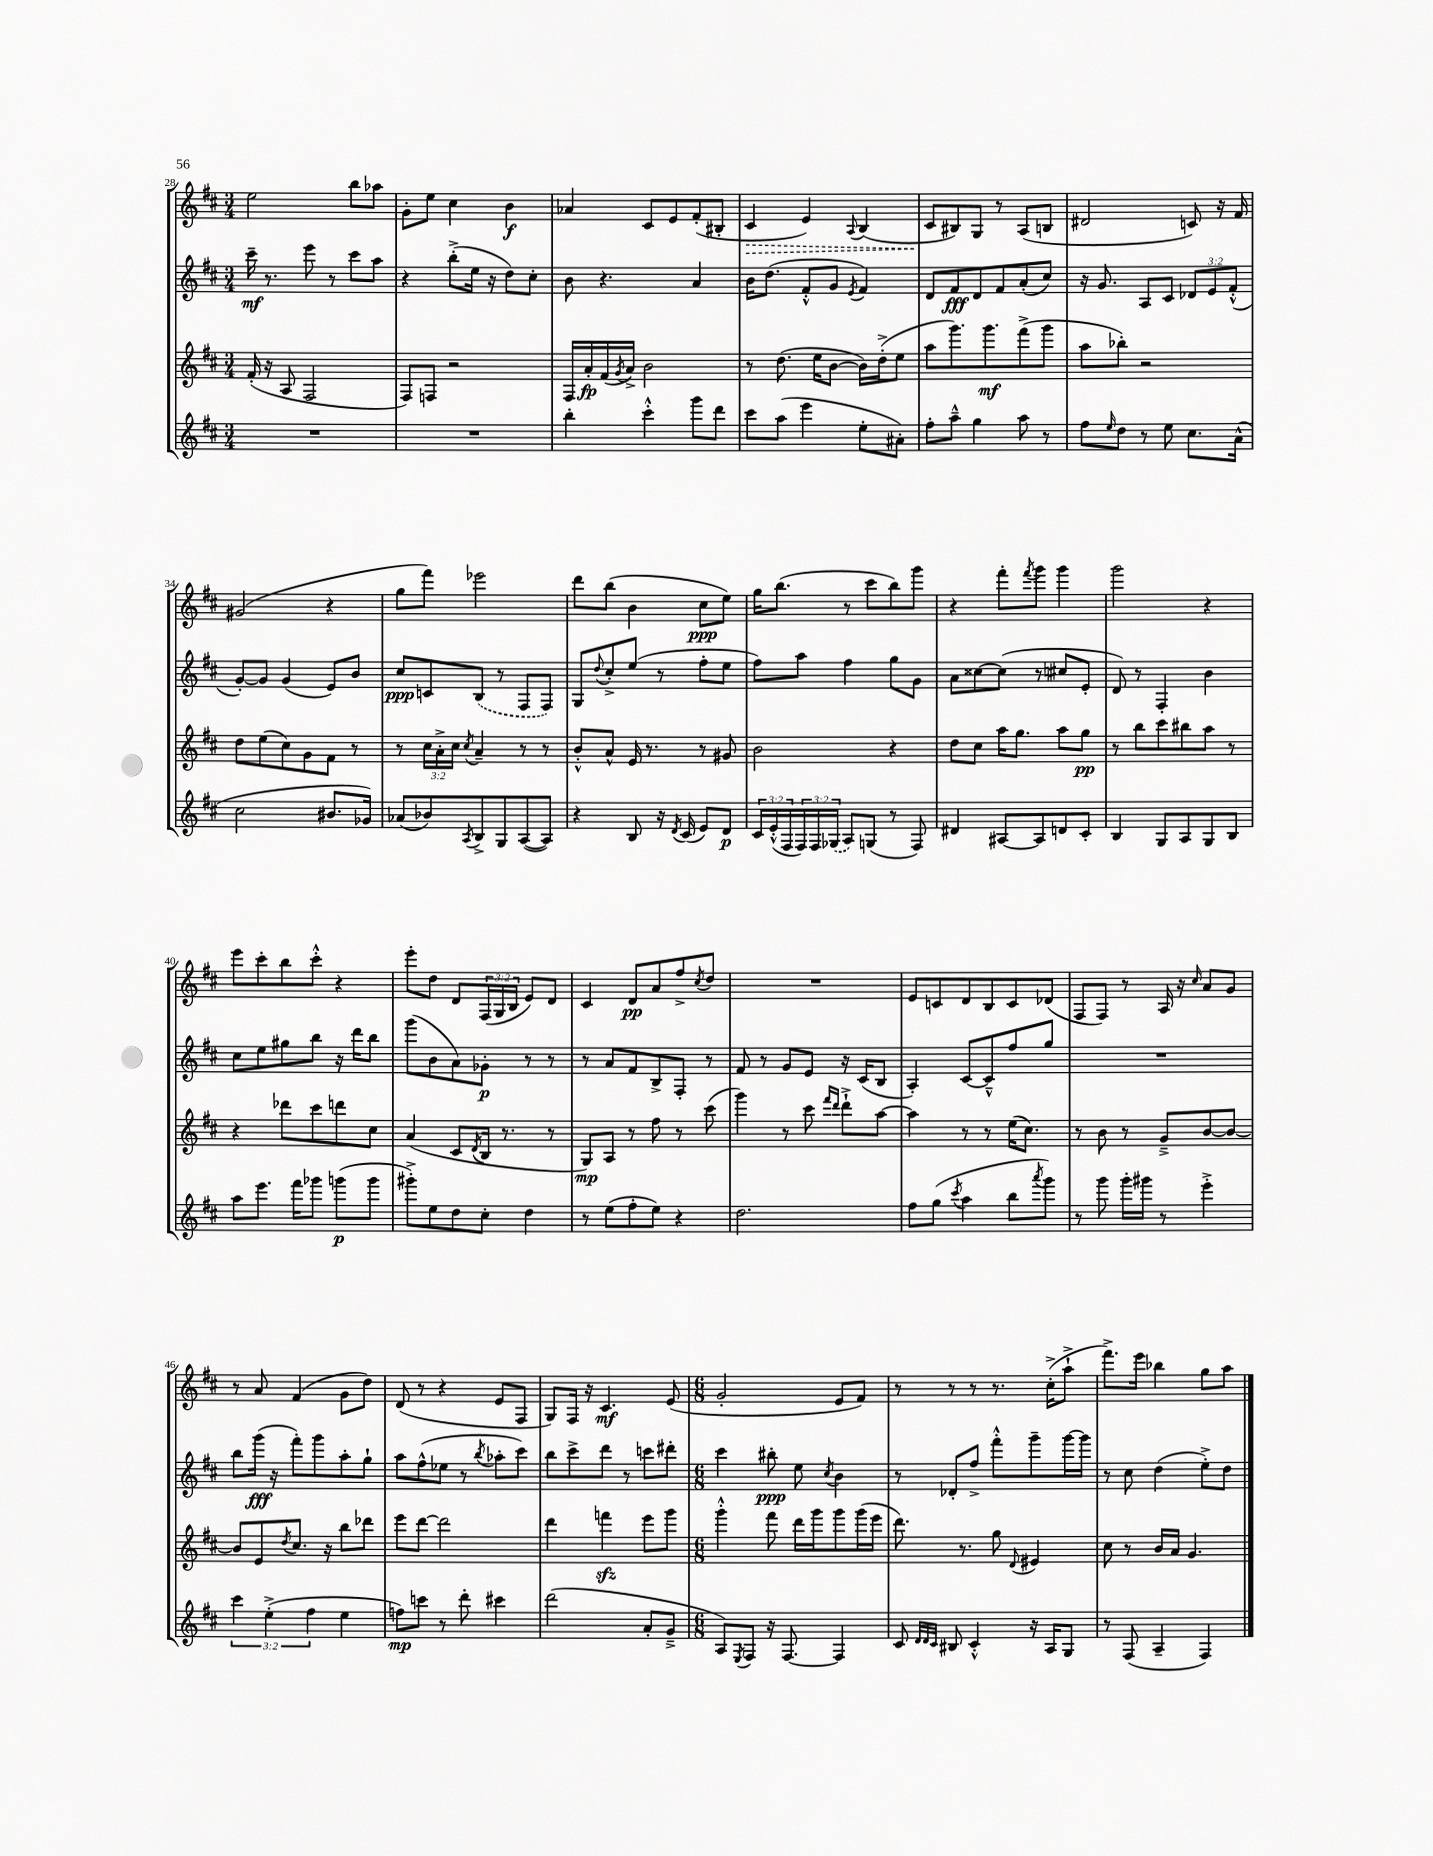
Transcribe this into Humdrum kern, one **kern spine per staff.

**kern	**kern	**kern	**kern
*staff4	*staff3	*staff2	*staff1
*clefG2	*clefG2	*clefG2	*clefG2
*k[f#c#]	*k[f#c#]	*k[f#c#]	*k[f#c#]
*M3/4	*M3/4	*M3/4	*M3/4
2.r	(16f#'/	16ccc#~\	2ee\
.	16r	8.r	.
.	8A/	.	.
.	2F#/	8eee\	.
.	.	8r	.
.	.	8ccc#\L	8bb\L
.	.	8aa\J	8aa-\J
=	=	=	=
2.r	8F#/L)	4r	8g'\L
.	8F/J	.	8ee\J
.	2r	(8bb'^\L	4cc#\
.	.	16ee\Jk	.
.	.	16r	.
.	.	8dd\L)	4b\
.	.	8cc#'\J	.
=	=	=	=
4bb'\	16F#/LL	8b\	4a-/
.	16a'/	.	.
.	(16f#/	4.r	.
.	8qg/	.	.
.	16a^/JJ)	.	.
4ccc#'^^\	2b\	.	8c#/L
.	.	.	8e/
8ggg\L	.	4a/	(8f#'/
8ddd\J	.	.	8B#'/J
=	=	=	=
8ccc#\L	8r	16b\LK	4c#/
.	.	(8.dd\J	.
(8aa\J	(8.dd\	.	.
4eee\	.	8f#'^^/L	4e/)
.	16ee\LK	.	.
.	[8b\J	8g/J	.
.	.	8qe/	8qqA/
8ee'\L	16b\]LL)	4f#/)	(4B/
.	(16dd'^\J	.	.
8a#'\J)	8ee\J	.	.
=	=	=	=
8ff#'\L	8aa\L	8d/L	8c#/L
8aa~^^\J	8.ggg\)	8f#/	8B#/)
4gg\	.	8d/	8G/J
.	8.ggg\	.	.
.	.	8f#/	8r
8aa\	(8fff#^\	(8a'/	(8A/L
8r	8ggg\J	8cc#/J)	8B/J
=	=	=	=
8ff#\L	8aa\L	16r	2d#/
.	.	8.g/	.
16qqee/	.	.	.
8dd\J	8bb-'\J)	.	.
8r	2r	8A/L	.
8ee\	.	8c#/J	.
8.cc#\L	.	12d-/L	8c/)
.	.	12e/	.
.	.	.	16r
.	.	(12f#'^^/J	.
(16a^^\Jk	.	.	16f#/
=	=	=	=
2cc#\	8dd\L	[8g'/L)	(2g#/
.	(8ee\	8g/]J	.
.	8cc#\)	(4g/	.
.	8g\	.	.
8.b#/L	8f#\J	8e/L)	4r
.	8r	8b/J	.
16g-/Jk)	.	.	.
=	=	=	=
(8a-/L	8r	8cc#/L	8gg\L
8b-/)	24cc#\LL	8c/	8fff#\J)
.	24a'^\	.	.
.	24cc#\JJ	.	.
8qA/	8qcc#/	.	.
8B^/	4a~/	(8B/J	2eee-\
8G/	.	8r	.
([8A/	8r	8F#/L	.
8A/]J)	8r	8F#/J)	.
=	=	=	=
4r	8b'^^/L	8G/L	8ddd\L
.	.	8qqdd/	.
.	8a^^/J	8cc#'^/	(8bb\J
8B/	16e/	(8ee/J	4b\
.	8.r	.	.
16r	.	8r	.
8qd/	.	.	.
(16c#/	.	.	.
8e/L)	8r	8ff#'\L	8cc#\L
8d/J	8g#/	8ee\J	8ee\J)
=	=	=	=
24c#/LL	2b\	8ff#\L)	16gg\LK
(24e'^^/	.	.	.
.	.	.	(8.bb\J
24F#/	.	.	.
24F#/)	.	8aa\J	.
24F#/	.	.	.
(24G-/JJ	.	.	.
8A/L)	.	4ff#\	8r
(8G/J	.	.	8ccc#\L
8r	4r	8gg\L	8bb\)
8F#/)	.	8g\J	8ggg\J
=	=	=	=
4d#/	8dd\L	8a\L	4r
.	8cc#\J	[8cc##\	.
[8A#/L	16aa\LK	(8cc##\]J	8fff#'\L
.	8.gg\J	.	.
.	.	.	8qfff#/
8A#/]	.	8r	8ggg\J
8d/	8aa\L	8cc#/L	4ggg\
8c#'/J	8gg\J	8e'/J	.
=	=	=	=
4B/	8r	8d/)	2ggg\
.	8bb\L	8r	.
8G/L	8ccc#\	4F#'/	.
8A/	8bb#\	.	.
8G/	8aa\J	4b\	4r
8B/J	8r	.	.
=	=	=	=
8aa\L	4r	8cc#\L	8eee\L
8.eee\J	.	8ee\	8ccc#'\
.	8ddd-\L	8gg#\	8bb\
16fff#\LK	.	.	.
8ggg-\J	8ccc#\	8bb\J	8ccc#'^^\J
(8ggg\L	8ddd\	16r	4r
.	.	16ddd\LK	.
8ggg\J	8cc#\J	8bb\J	.
=	=	=	=
8ggg#'^\L)	(4a/	(8ggg\L	8eee'\L
8ee\	.	8b\	8dd\J
8dd\	8c#/L	8a\)	8d/L
.	8qd/	.	.
8cc#'\J	16B/Jk	8g-'\J	(24F#/L
.	.	.	24G/
.	8.r	.	.
.	.	.	24B/JJ
4dd\	.	8r	8e/L)
.	8r	8r	8d/J
=	=	=	=
8r	8G/L)	8r	4c#/
(8ee\L	8A/J	8a/L	.
8ff#'\	8r	8f#/	8d/L
8ee\J)	8ff#\	8B^/	8a/
4r	8r	8F#'/J	8ff#^/
.	.	.	8qcc#/
.	(8ccc#\	8r	8dd/J
=	=	=	=
2.dd\	4ggg\)	8f#/	2.r
.	.	8r	.
.	8r	8g/L	.
.	8ccc#\	8e/J	.
.	16qqfff#/LL	.	.
.	16qqddd/JJ	.	.
.	8ddd`^\L	16r	.
.	.	(16c#/LK	.
.	[8aa\J	8B/J	.
=	=	=	=
8ff#\L	4aa\]	4A'/)	8e/L
(8gg\J	.	.	8c/
8qccc#/	.	.	.
4aa\	8r	[8c#/L	8d/
.	8r	8c#~^^/]	8B/
8bb\L	(16ee\LK	8ff#/	8c/
.	8.cc#\J)	.	.
8qaaa/	.	.	.
8ggg\J)	.	8gg/J	(8d-/J
=	=	=	=
8r	8r	2.r	8F#/L
8ggg\	8b\	.	8F#/J)
16ggg'\LL	8r	.	8r
16ggg#\JJ	.	.	.
8r	8g~^/L	.	16A/
.	.	.	16r
.	.	.	16qqcc#/
4eee'^\	[8b/	.	8a/L
.	8b/_J	.	8g/J
=	=	=	=
6ccc#\	8b/]L	8bb\L	8r
.	8e/	(16ggg\Jk	8a/
(6ee'^\	.	.	.
.	.	16r	.
.	8qdd/	.	.
.	8.cc#/J	8fff#'\L)	(4f#/
6ff#\	.	.	.
.	.	8ggg\	.
.	16r	.	.
4ee\	8bb\L	8aa'\	8g\L
.	8ddd-\J	8gg`\J	8dd\J)
=	=	=	=
8ff\L)	8eee\L	8aa\L	(8d/
8ccc\J	[8ddd\J	(8ff#^^\	8r
8r	2ddd\]	8ee-\J	4r
8ddd'\	.	8r	.
.	.	8qbb/	.
4ccc#\	.	8aa-'\L	8e/L
.	.	8ccc#\J)	8F#/J
=	=	=	=
(2ddd\	4ddd\	8bb\L	8G/L)
.	.	8ccc#^\	16F#/Jk
.	.	.	16r
.	4fff\	8ddd\J	4.c#/
.	.	8r	.
8a'/L	8eee\L	8ccc\L	.
8g~^/J	8ggg\J	8ddd#'\J	(8e/
=	=	=	=
*M6/8	*M6/8	*M6/8	*M6/8
8A/L)	4ggg'^^\	4ccc#\	2g'/
8qE/	.	.	.
8F#/J	.	.	.
16r	8fff#\	8bb#'\	.
[8.F#/	.	.	.
.	16ddd\LL	8ee\	.
.	16ggg\J	.	.
.	.	8qcc#/	.
4F#/]	8ggg\	4b\	8e/L
.	(16ggg\L	.	8f#/J)
.	16eee\JJ	.	.
=	=	=	=
8c#/	8.ddd\)	8r	8r
32qqd/LLL	.	.	.
32qqd/	.	.	.
32qqc#/JJJ	.	.	.
8B#/	.	8d-'/L	8r
.	8.r	.	.
4c#'^^/	.	8ff#^/J	8r
.	8gg\	8fff#'^^\L	8.r
.	8qqd/	.	.
16r	4e#/	8ggg~\	.
16A/LK	.	.	(16cc#'^\LK
8G/J	.	[16ggg\L	8aa`^\J
.	.	16ggg\]JJ	.
=	=	=	=
8r	8cc#\	8r	8.fff#^\L)
(8F#/	8r	8cc#\	.
.	.	.	16eee\Jk
4A~/	16b/LL	(4dd\	4bb-\
.	16a/JJ	.	.
.	4.g/	.	.
4F#/)	.	8ee'^\L)	8gg\L
.	.	8dd\J	8aa\J
==	==	==	==
*-	*-	*-	*-
